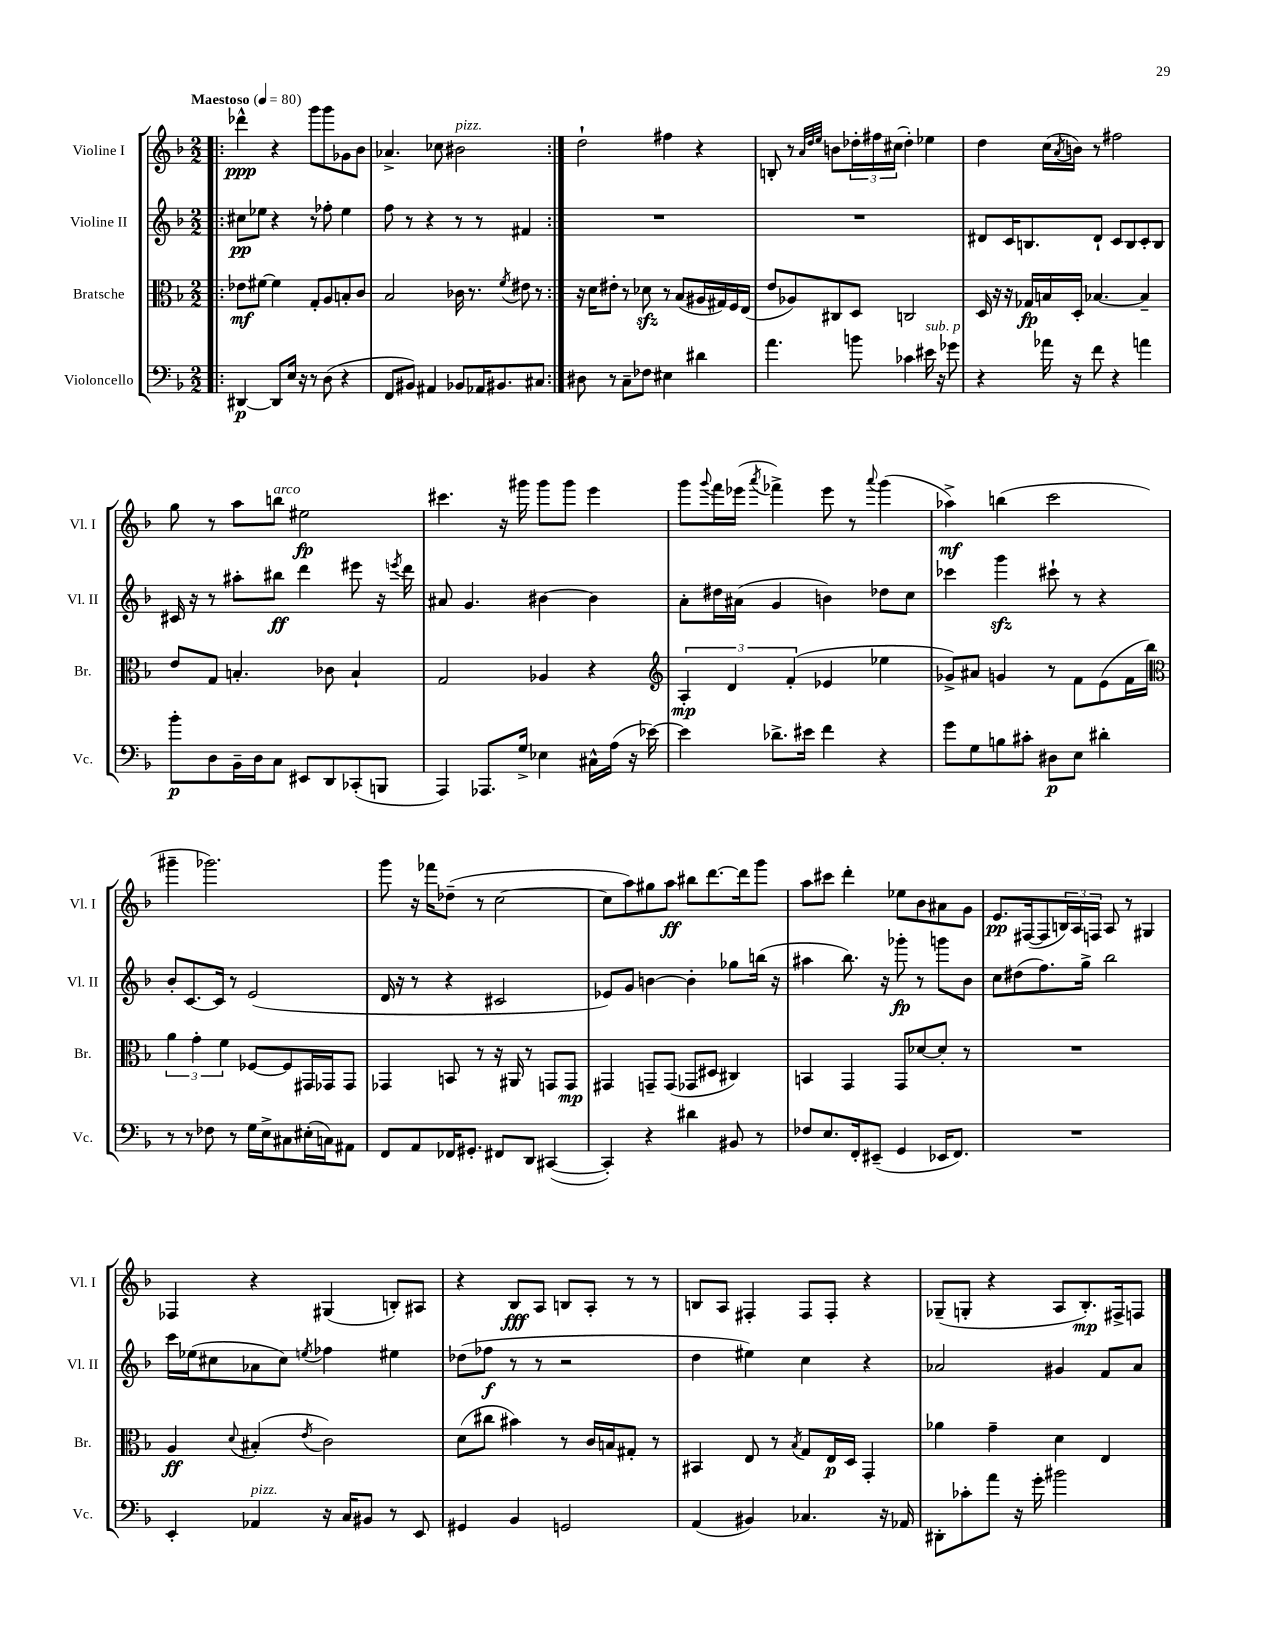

**kern	**kern	**kern	**kern
*staff4	*staff3	*staff2	*staff1
*clefF4	*clefC3	*clefG2	*clefG2
*k[b-]	*k[b-]	*k[b-]	*k[b-]
*M2/2	*M2/2	*M2/2	*M2/2
*MM80	*MM80	*MM80	*MM80
=!|:	=!|:	=!|:	=!|:
[4DD#	8e-	8cc#	4ddd-^^
.	[8f#	8ee-	.
8DD#]	4f#]	4r	4r
16E	.	.	.
16r	.	.	.
8r	8G'	8r	8ggg
(8D	8A	8ff-'	8ggg
4r	8B'	4ee-	8g-
.	8c	.	8b-
=	=	=	=
8FF	2B-	8ff	4.a-^
8BB#)	.	8r	.
4AA#	.	4r	.
.	.	.	8cc-
8BB-	16c-	8r	2b#
.	8.r	.	.
16AA-	.	8r	.
8.BB#	.	.	.
.	8qf	.	.
.	8e#	4f#	.
8C#	8r	.	.
=:|!	=:|!	=:|!	=:|!
8D#	16r	1r	2dd`
.	16d	.	.
8r	8e#'	.	.
8C~	8r	.	.
8F-	8d-	.	.
4E#	8r	.	4ff#
.	(8B-	.	.
4d#	16A#	.	4r
.	16G#)	.	.
.	16F	.	.
.	(16E	.	.
=	=	=	=
4.a	8e	1r	8B'
.	8A-)	.	8r
.	.	.	32qqa
.	.	.	32qqdd
.	.	.	32qqee
.	8C#	.	8b
8b	8D	.	24dd-'
.	.	.	24ff#
.	.	.	(24cc#
4c-	2C	.	4dd-')
16e#	.	.	4ee-
16r	.	.	.
8g-	.	.	.
=	=	=	=
4r	16D	8d#	4dd
.	16r	.	.
.	16r	16c	.
.	16G-	8.B	.
16a-	16B	.	(16cc
.	.	.	8qa
16r	16D'	.	16b)
8f	[4.B-	8d#`	8r
4r	.	8c	2ff#
.	.	8B	.
4a	4B-~]	8c'	.
.	.	8B	.
=	=	=	=
8b-'	8e	16c#	8gg
.	.	16r	.
8D	8G	8r	8r
16BB-~	4.B'	8aa#'	8aa
16D	.	.	.
8C	.	8bb#	8bb
8EE#	.	4ddd	2ee#
8DD	8c-	.	.
(8CC-'	4B`	8eee#	.
8BBB	.	16r	.
.	.	8qeee	.
.	.	16ddd	.
=	=	=	=
4AAA)	2G	8a#	4.ccc#
.	.	4.g	.
8.AAA-	.	.	.
.	.	.	16r
16G^	.	.	16ggg#
4E-	4A-	[4b#	8ggg#
.	.	.	8ggg#
16C#^^	4r	4b#]	4eee
(16A	.	.	.
16r	.	.	.
[16e-)	.	.	.
=	=	=	=
*	*clefG2	*	*
4e-]	6A'	8a'	8ggg
.	.	.	8qqggg
.	.	16dd#	16fff
.	6d	.	.
.	.	(16a#	(16eee-
.	.	.	8qaaa
8.d-^	.	4g	4fff-^)
.	(6f'	.	.
16e#	.	.	.
4f	4e-	4b)	8eee-
.	.	.	8r
.	.	.	8qqaaa
4r	4ee-	8dd-	(4ggg
.	.	8cc	.
=	=	=	=
8g	8g-^)	4ccc-	4aa-^)
8G	8a#	.	.
8B	4g	4ggg	(4bb
8c#'	.	.	.
8D#	8r	8ccc#`	2ccc
8E	8f	8r	.
4d#'	(8e	4r	.
.	16f	.	.
.	16bb-)	.	.
=	=	=	=
*	*clefC3	*	*
8r	6a	8b-'	4ggg#~
8r	.	[8.c	.
.	6g'	.	.
8F-	.	.	2.ggg-)
.	.	16c]	.
.	6f	.	.
8r	.	8r	.
16G	[8F-	(2e	.
16E^	.	.	.
8C#	8F-]	.	.
(16E#'	16GG#	.	.
16C)	16GG-	.	.
8AA#	8GG-	.	.
=	=	=	=
8FF	4GG-	16d	8ggg
.	.	16r	.
8AA	.	8r	16r
.	.	.	16fff-
16FF-	8BB	4r	(8dd-~
8.GG#'	.	.	.
.	8r	.	8r
8FF#	16r	2c#	[2cc
.	16AA#	.	.
8DD	8r	.	.
([4CC#	8GG	.	.
.	8GG	.	.
=	=	=	=
4CC#'])	4GG#	8e-)	8cc]
.	.	8g	8aa)
4r	8GG~	[4b	8gg#
.	(8GG	.	8aa
4d#	8GG-	4b']	8bb#
.	8D#	.	[8.ddd
8BB#	4C#)	8gg-	.
.	.	.	16ddd]
8r	.	(16bb	8ggg
.	.	16r	.
=	=	=	=
8F-	4BB	4aa#	8aa
8.E	.	.	8ccc#
.	4GG	8.bb-)	4ddd'
16FF'	.	.	.
(8EE#~	.	.	.
.	.	16r	.
4GG	8GG	8ggg-'	8ee-
.	[8d-	8r	8b-
16EE-	8d-']	8ggg	8a#
8.FF)	.	.	.
.	8r	8b-	8g
=	=	=	=
1r	1r	8cc	8.e
.	.	(8dd#	.
.	.	.	([16F#
.	.	8.ff)	8F#]
.	.	.	24B)
.	.	.	24A
.	.	16gg^	.
.	.	.	24F
.	.	2bb-	8A
.	.	.	8r
.	.	.	4G#
=	=	=	=
4EE'	4A	16ccc	4F-
.	.	(16ee-	.
.	.	8cc#	.
.	8qqd	.	.
4AA-	(4B#'	8a-	4r
.	.	8cc#)	.
.	8qe	8qee	.
16r	2c)	4ff-	(4G#
16C	.	.	.
8BB#	.	.	.
8r	.	4ee#	8B')
8EE	.	.	8A#
=	=	=	=
4GG#	(8d	(8dd-	4r
.	8cc#	8ff-	.
4BB-	4b#)	8r	8B-
.	.	8r	8A
2GG	8r	2r	8B
.	16c	.	8A'
.	16B	.	.
.	8G#'	.	8r
.	8r	.	8r
=	=	=	=
(4AA	4BB#	4dd	8B
.	.	.	8A
4BB#)	8E	4ee#)	4F#'
.	8r	.	.
.	8qB-	.	.
4.C-	8G	4cc	8F#
.	16E	.	8F#'
.	16D	.	.
.	4GG'	4r	4r
16r	.	.	.
16AA-	.	.	.
=	=	=	=
8DD#'	4a-	2a-	(8G-~
8c-'	.	.	8G'
8a	4g~	.	4r
16r	.	.	.
16g'	.	.	.
2b#	4d	4g#	8A
.	.	.	8.B-')
.	4E	8f	.
.	.	.	16F#^
.	.	8a-	8F
==	==	==	==
*-	*-	*-	*-
